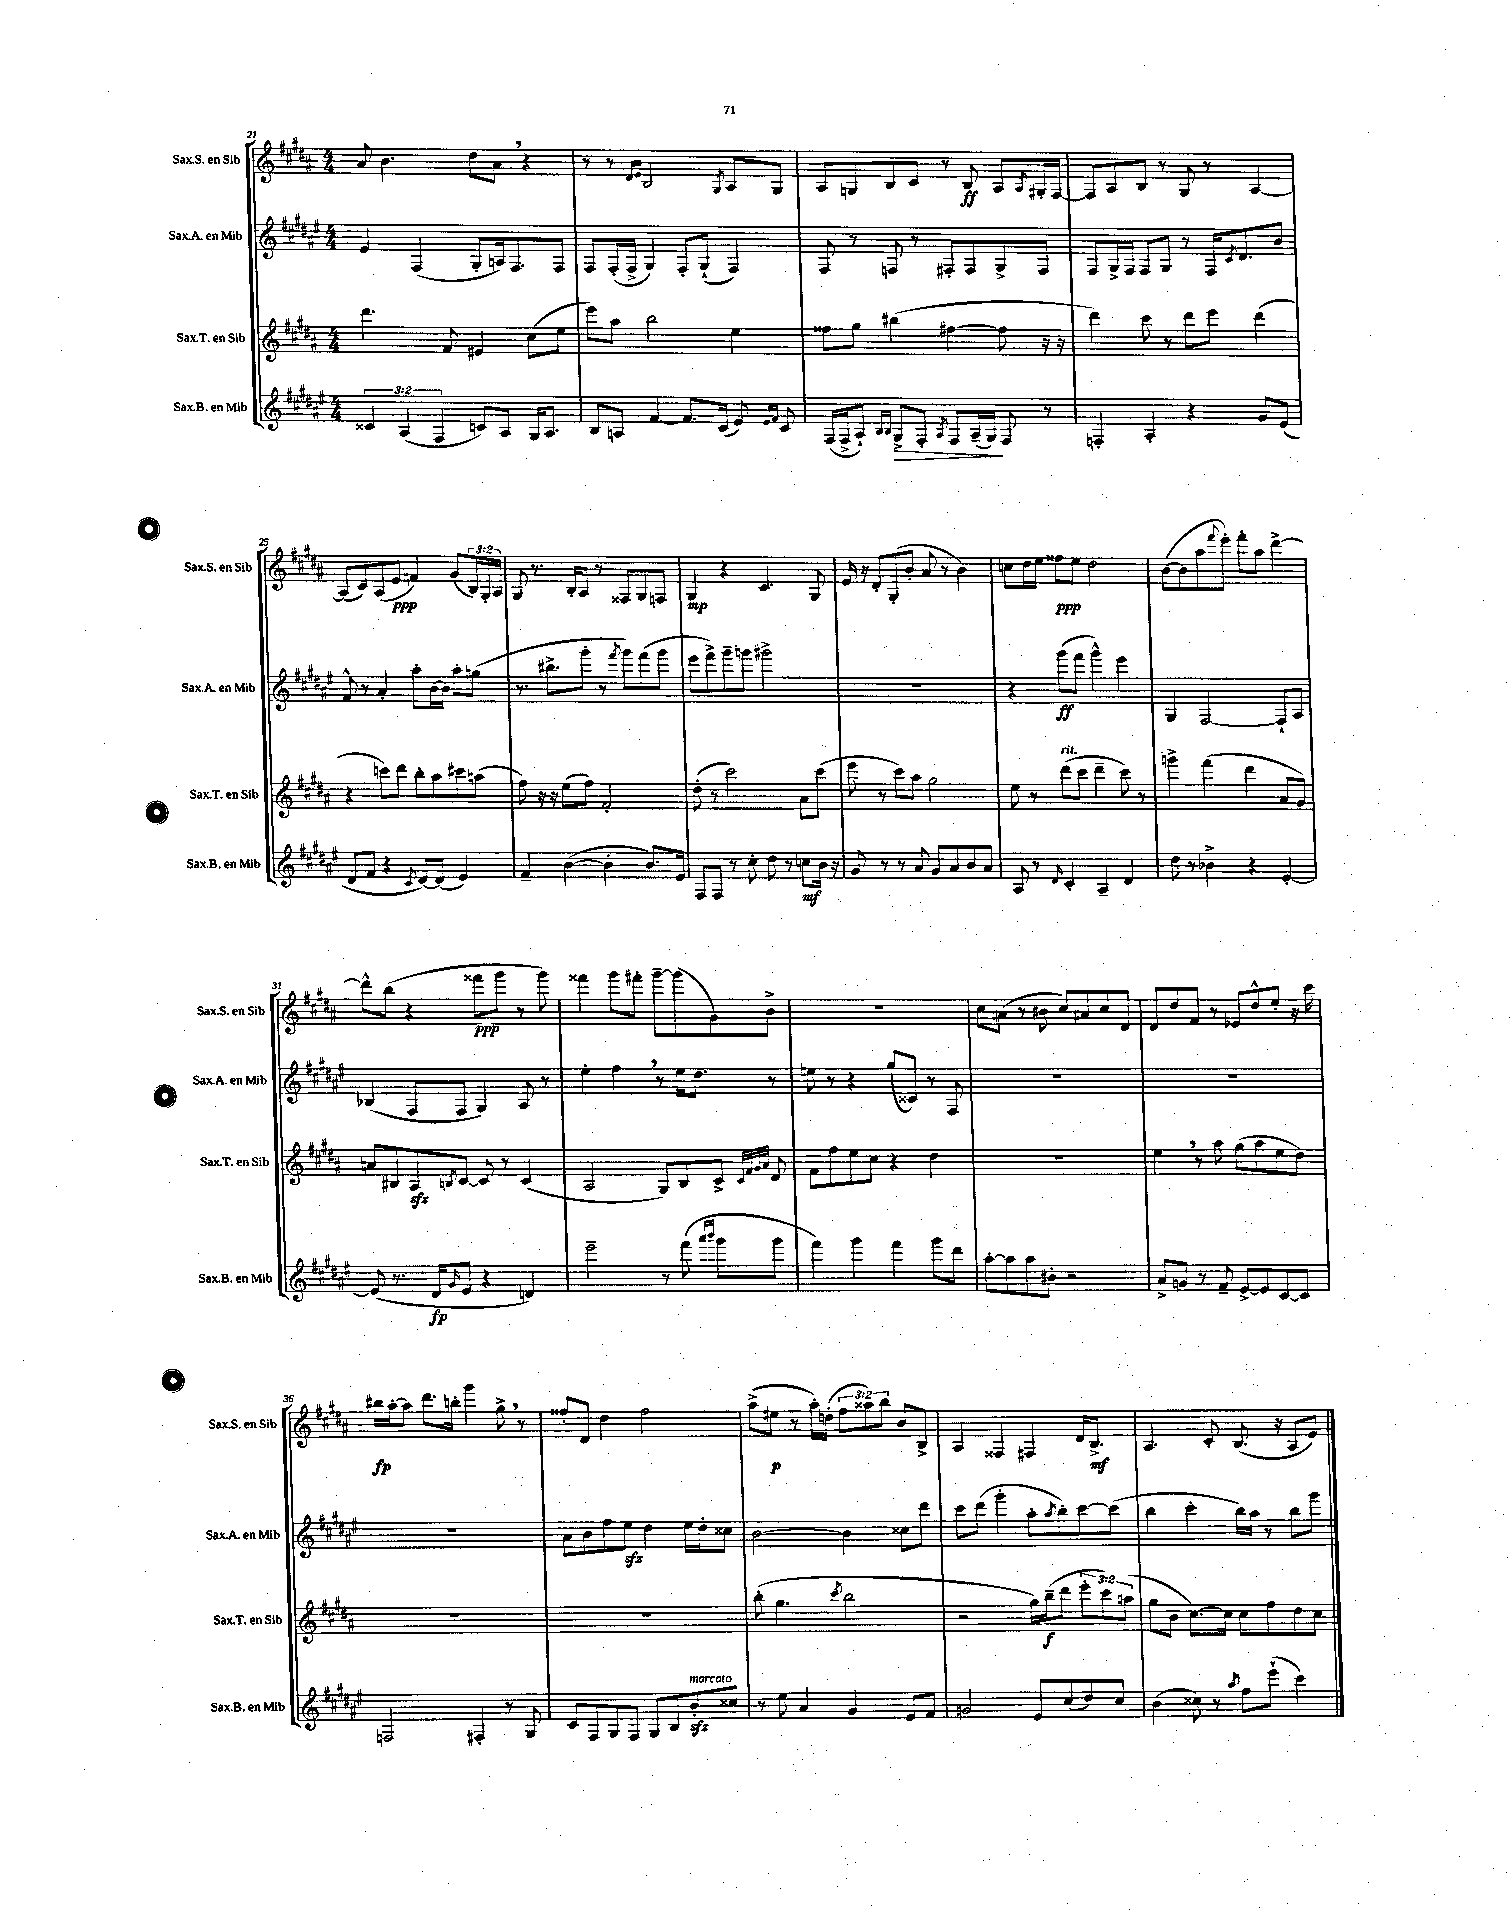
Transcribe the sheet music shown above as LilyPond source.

<<
\new StaffGroup <<
\new Staff = "s0" \with { instrumentName = "Sax.S. en Sib" shortInstrumentName = "Sax.S. en Sib" } {
    \clef treble \key b \major \numericTimeSignature \time 4/4 \override Staff.TupletNumber.text = #tuplet-number::calc-fraction-text
    ais'8 b'4. dis''8 ais'8 \breathe r4 |
    r8 r8 \grace { dis'16 e'16 } b2 \acciaccatura { gis8 } ais8 gis8 |
    ais8 g8 b8 cis'8 r8 b8\ff ais8 \acciaccatura { ais8 } gis16-. fis16~ |
    fis8 ais8 b8 r8 gis8 r8 ais4~ |
    ais8( cis'8) ais8( e'8\ppp f'4) gis'8( \tuplet 3/2 { b16) gis16-. ais16 } |
    gis8 r8. b16-. ais8 r8 fisis8 gis8 f8 |
    gis4\mp r4 cis'4. gis8 |
    e'16 r16 dis'8-. gis8-.( b'8-. ais'8 r8 b'4) |
    c''8 dis''16 e''16 fisis''8\ppp e''8 dis''2 |
    b'8~( b'8 ais''8 \appoggiatura { fis'''8 } e'''8-.) fis'''8-. ais''8 dis'''4~-> |
    dis'''8-^ b''8( r4 fisis'''8\ppp gis'''8 r8 gis'''8) |
    fisis'''4 gis'''8 fis'''8-. gis'''8~-- gis'''8( gis'8) b'8-> |
    R1 |
    cis''8 a'8( r8 bis'8 cis''8) ais'8 cis''8 dis'8 |
    dis'8 dis''8 fis'8 r8 ees'8 dis''8-^ e''8-. r16 cis'''16 |
    bis''16\fp ais''16~-. ais''8 dis'''8. b''16-. gis'''4 gis''8-> \breathe r8 |
    fisis''8-. dis'8 dis''4 fisis''2 |
    ais''8->( eis''8\p r8 ais''16-.) d''16-.( \tuplet 3/2 { fis''8 aisis''8) b''8 } b'8 b8-> |
    ais4 fisis4 fis4 dis'16 b8.->\mf |
    ais4. cis'8-. b8.( r16 ais8 e'8) \bar "|." |
}
\new Staff = "s1" \with { instrumentName = "Sax.A. en Mib" shortInstrumentName = "Sax.A. en Mib" } {
    \clef treble \key fis \major \numericTimeSignature \time 4/4
    eis'4 fis4( gis8-. a16) fis8. fis8 |
    fis8 fis16-.( fis16-> gis4) fis8-. gis8-!( fis4) |
    fis8 r8 f8 r8 fis8-. fis8 gis8-> fis8 |
    fis8 gis16-> fis16 fis8 gis8 r8 fis16 \acciaccatura { cis'8 } dis'8. b'8 |
    fis'8-^ r8 ais'4-. ais''8-. b'16~ b'16 ais''8-. g''8( |
    r8. bis''8.-> gis'''8-. r8 \acciaccatura { fis'''8 } gis'''8) fis'''8( gis'''8 |
    eis'''8 fis'''8->) gis'''8-- g'''8 gis'''2-> |
    R1 |
    r4 gis'''8\ff( fis'''8 gis'''4-^) eis'''4 |
    gis4 fis2~ fis8-! ais8 |
    bes4( fis8 fis8 gis4) ais8 r8 |
    eis''4-. fis''4 \breathe r8 eis''16 dis''8. r8 |
    e''8 r8 r4 gis''8( cisis'8) r8 fis8 |
    R1 |
    R1 |
    R1 |
    ais'8 b'8 fis''8 eis''8\sfz dis''4 eis''16 dis''16-. cisis''8 |
    b'2~ b'4 cisis''8 dis'''8 |
    cis'''8 dis'''8( gis'''4-. ais''8-. \acciaccatura { ais''8 } b''8-.) cis'''8~ cis'''8( |
    b''4 cis'''4-. b''16) ais''16 r8 b''8 gis'''8 \bar "|." |
}
\new Staff = "s2" \with { instrumentName = "Sax.T. en Sib" shortInstrumentName = "Sax.T. en Sib" } {
    \clef treble \key b \major \numericTimeSignature \time 4/4 \override Staff.TupletNumber.text = #tuplet-number::calc-fraction-text
    dis'''4. fis'8 eis'4 cis''8( e''8 |
    e'''8) ais''8 b''2 e''4 |
    fisis''8 gis''8 bis''4( fis''4~ fis''8 r16 r16 |
    dis'''4) cis'''8 r8 dis'''8 e'''8 dis'''4( |
    r4 c'''8) dis'''8 b''8-. ais''8 cis'''8 a''8( |
    fis''8) r16 r16 e''8( fis''8) fis'2-. |
    dis''8-.( r8 cis'''2) ais'8 cis'''8( |
    e'''8 r8 cis'''8) ais''8 gis''2 |
    e''8 r8 dis'''8^\markup { \italic "rit." }( cis'''8 dis'''4-- cis'''8) r8 |
    g'''4-> fis'''4( dis'''4 ais'8 gis'8) |
    a'8 bis8 ais8\sfz \acciaccatura { b8 } cis'8~ cis'8 r8 cis'4( |
    ais2 gis8) b8 cis'8-> \grace { cis'32 fis'32 gis'32 ais'32 } dis'8 |
    fis'8 fis''8 e''8 cis''8 r4 dis''4 |
    R1 |
    e''4 \breathe r8 ais''8 gis''8( ais''8 e''8 dis''8) |
    R1 |
    R1 |
    b''8-.( gis''4. \acciaccatura { cis'''8 } b''2 |
    r2 gis''16) b''16--\f( dis'''8 \tuplet 3/2 { e'''8-. cis'''8) a''8( } |
    gis''8 b'8 cis''8.~) cis''16 cis''8 fis''8 dis''8 cis''8 \bar "|." |
}
\new Staff = "s3" \with { instrumentName = "Sax.B. en Mib" shortInstrumentName = "Sax.B. en Mib" } {
    \clef treble \key fis \major \numericTimeSignature \time 4/4 \override Staff.TupletNumber.text = #tuplet-number::calc-fraction-text
    \tuplet 3/2 { cisis'4 ais4( fis4 } c'8) ais8 gis16 ais8. |
    b8 a8 fis'4~ fis'8. cis'16( eis'8) \grace { eis'16 fis'16 } cis'8 |
    fis16( fis16-> ais8-!) \grace { b16 b16 } gis8->\> fis8-. \acciaccatura { ais8 } fis8 ais16--( gis16\!) fis8 r8 |
    f4-. ais4-. r4 gis'8 eis'8( |
    dis'8 fis'8 r4 \acciaccatura { cis'8 } dis'8~) dis'8( eis'4) |
    fis'4-- b'4~( b'4-. b'8.) eis'16 |
    fis8 fis8 r8 cis''8-. dis''8 r8 c''8\mf b'16 r16 |
    gis'8 r8 r8 ais'8 gis'8 ais'8 b'8 ais'8 |
    ais8 r8 \grace { dis'16 } cis'4-. ais4-- dis'4 |
    dis''8 r8 bes'4-> r4 eis'4~-. |
    eis'8( r8. dis'16\fp \grace { gis'16 } eis'8 r4 d'4) |
    eis'''2-- r8 fis'''8( \grace { ais'''16 b'''16 } gis'''8 gis'''8 |
    fis'''4) gis'''4 fis'''4 gis'''8 dis'''8 |
    ais''8~-. ais''8 ais''8 bis'8-. r2 |
    ais'8-> g'8 r8 fis'8-- eis'8~-> eis'8 cis'8~ cis'8 |
    f2 fis4-. r8 gis8 |
    cis'8 fis8 gis8 fis8 gis8 b8 b'8-.\sfz^\markup { \italic "marcato" } cisis''8 |
    r8 eis''8 ais'4 gis'4 eis'8 fis'8 |
    g'2 eis'8 cis''8( dis''8) cis''8 |
    b'4( cisis''8) r8 \acciaccatura { ais''8 } fis''8 eis'''8-!( cis'''4) \bar "|." |
}
>>
>>
\layout { \context { \Score currentBarNumber = #21 } }
